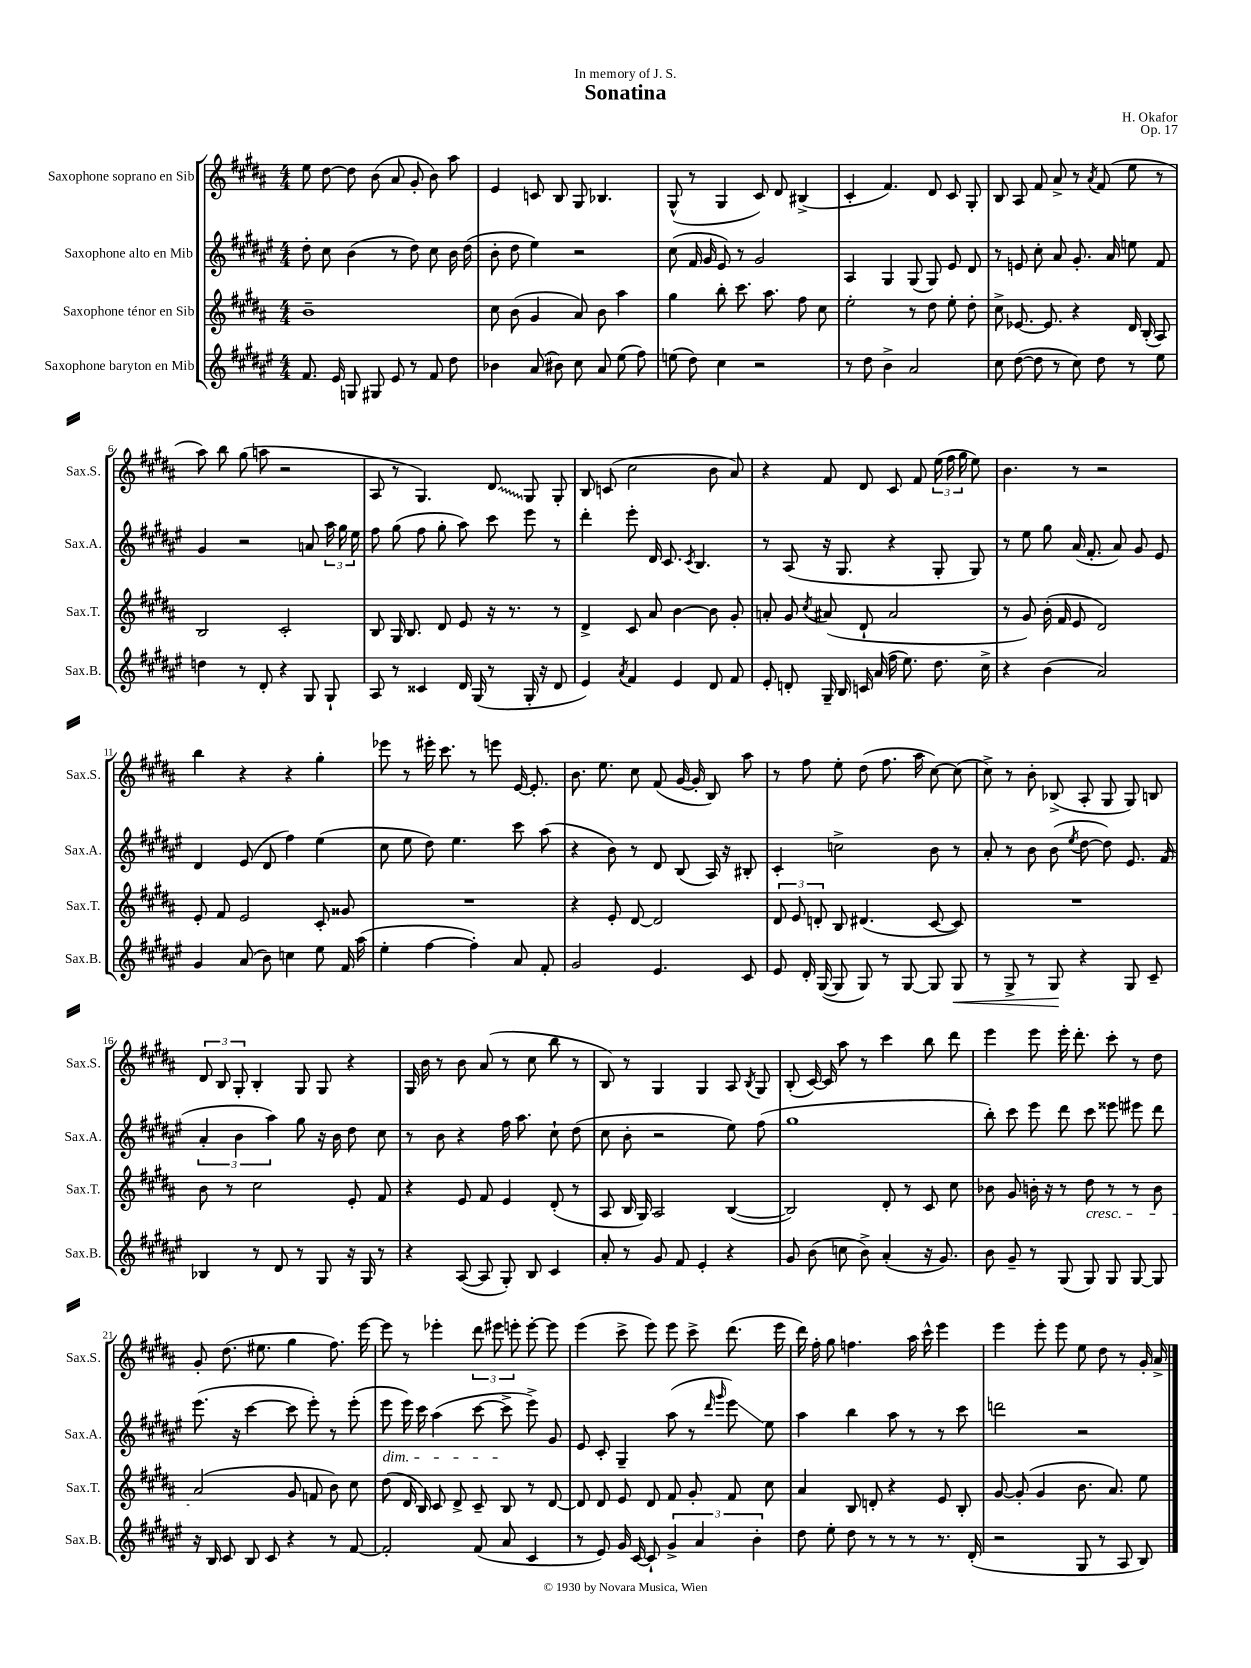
\header { title = "Sonatina" composer = "H. Okafor" dedication = "In memory of J. S." opus = "Op. 17" }
<<
\new StaffGroup <<
\new Staff = "s0" \with { instrumentName = "Saxophone soprano en Sib" shortInstrumentName = "Sax.S." } {
    \clef treble \key b \major \numericTimeSignature \time 4/4
    \autoBeamOff e''8 dis''8~ dis''8 b'8( ais'8 gis'8-. b'8) ais''8 |
    e'4 c'8 b8 gis8 bes4. |
    gis8-^( r8 gis4 cis'8) dis'8 bis4->( |
    cis'4-. fis'4.) dis'8 cis'8 gis8-. |
    b8 ais8 fis'8 ais'8-> r8 \acciaccatura { ais'8 } fis'8( e''8 r8 |
    ais''8) b''8 gis''8( a''8 r2 |
    ais8 r8 gis4.) \once \override Glissando.style = #'zigzag dis'8\glissando gis8 gis8-. |
    b8 c'8( cis''2 b'8 ais'8) |
    r4 fis'8 dis'8 cis'8 fis'8 \tuplet 3/2 { e''16( fis''16 gis''16 } e''8) |
    b'4. r8 r2 |
    b''4 r4 r4 gis''4-. |
    ees'''8 r8 eis'''16-. cis'''8. r8 e'''8 e'16~ e'8.-. |
    b'8. e''8. cis''8 fis'8( gis'16~ gis'16-. b8) ais''8 |
    r8 fis''8 e''8-. dis''8( fis''8. ais''16 cis''8~) cis''8( |
    cis''8->) r8 b'8-. bes8->( ais8-. gis8 gis8) b8 |
    \tuplet 3/2 { dis'8 b8 gis8-. } b4-. gis8 gis8 r4 |
    gis16 b'16 r8 b'8 ais'8( r8 cis''8 b''8 r8 |
    b8) r8 gis4 gis4 ais8 \acciaccatura { b8 } gis8 |
    b8-.( cis'16~) cis'16 ais''8 r8 cis'''4 b''8 dis'''8 |
    e'''4 e'''8 e'''16-. dis'''8.-. cis'''8-. r8 dis''8 |
    gis'8-. dis''8.( eis''8. gis''4 fis''8.) e'''16~ |
    e'''8 r8 ees'''4-. \tuplet 3/2 { dis'''8 eis'''8 e'''8-. } e'''8~-. e'''8 |
    e'''4( cis'''8-> e'''8) e'''8 cis'''8-> dis'''8.( e'''16 |
    dis'''16) fis''16-. gis''8 f''4. ais''16 cis'''16-^ e'''4 |
    e'''4 e'''8-. e'''8 e''8 dis''8 r8 gis'16-. ais'16-> \bar "|." |
}
\new Staff = "s1" \with { instrumentName = "Saxophone alto en Mib" shortInstrumentName = "Sax.A." } {
    \clef treble \key fis \major \numericTimeSignature \time 4/4
    \autoBeamOff dis''8-. cis''8 b'4( r8 dis''8) cis''8 b'16 dis''16( |
    b'8-. dis''8 eis''4) r2 |
    cis''8( fis'16 gis'16 eis'8) r8 gis'2 |
    ais4 gis4 gis8( gis8) eis'8 dis'8 |
    r8 e'8 cis''8-. ais'8 gis'8.-. ais'16 e''8 fis'8 |
    gis'4 r2 a'8 \tuplet 3/2 { ais''16 gis''16 eis''16 } |
    fis''8 gis''8( fis''8 gis''8-. ais''8) cis'''8 eis'''8 r8 |
    dis'''4-. eis'''8-. dis'16 cis'8. \acciaccatura { cis'8 } b4. |
    r8 ais8( r16 gis8. r4 gis8-. gis8) |
    r8 eis''8 gis''8 ais'16( fis'8.-. ais'8) gis'8 eis'8 |
    dis'4 eis'8( dis'8 fis''4) eis''4( |
    cis''8 eis''8 dis''8) eis''4. cis'''8 ais''8( |
    r4 b'8) r8 dis'8 b8( ais16) r16 bis8-. |
    cis'4-. c''2-> b'8 r8 |
    ais'8-. r8 b'8 b'8( \acciaccatura { eis''8 } dis''8~ dis''8) eis'8. fis'16( |
    \tuplet 3/2 { ais'4-. b'4 ais''4) } gis''8 r16 b'16 dis''8 cis''8 |
    r8 b'8 r4 fis''16 ais''8. cis''8-! dis''8( |
    cis''8 b'8-. r2 eis''8) fis''8( |
    gis''1 |
    b''8-.) cis'''8 eis'''8 dis'''8 cis'''8 eisis'''8 eis'''8 dis'''8 |
    eis'''8.( r16 cis'''4~ cis'''8 eis'''8-.) r8 eis'''8-.( |
    eis'''8\dim eis'''16) cis'''16 ais''4( cis'''8~ cis'''8->\! eis'''8->) gis'8 |
    eis'8 cis'8-. gis4-- ais''8( r8 \grace { dis'''16 gis'''16 } eis'''8\glissando) eis''8 |
    ais''4 b''4 ais''8 r8 r8 cis'''8 |
    d'''2 r2 \bar "|." |
}
\new Staff = "s2" \with { instrumentName = "Saxophone ténor en Sib" shortInstrumentName = "Sax.T." } {
    \clef treble \key b \major \numericTimeSignature \time 4/4
    \autoBeamOff b'1-- |
    cis''8 b'8( gis'4 ais'8) b'8 ais''4 |
    gis''4 b''8-. cis'''8. ais''8. fis''8 cis''8 |
    e''2-. r8 dis''8 e''8-. dis''8-. |
    cis''8-> ees'8.~ ees'8. r4 dis'16 b16-.( ais8) |
    b2 cis'2-. |
    b8 gis16 b8. dis'8 e'8 r16 r8. r8 |
    dis'4-> cis'8 ais'8 b'4~ b'8 gis'8-. |
    a'8-. gis'8 \acciaccatura { cis''8 } ais'8( dis'8-! ais'2 |
    r8 gis'8) b'16-.( fis'16 e'8 dis'2) |
    e'8-. fis'8 e'2 cis'8-. gisis'8 |
    R1 |
    r4 e'8-. dis'8~ dis'2 |
    \tuplet 3/2 { dis'8 e'8 d'8-. } b8 dis'4.( cis'8~ cis'8) |
    R1 |
    b'8 r8 cis''2 e'8-. fis'8 |
    r4 e'8 fis'8 e'4 dis'8-.( r8 |
    ais8 b16 gis16) ais2 b4~( |
    b2) dis'8-. r8 cis'8 cis''8 |
    bes'8 gis'8 b'16-. r16 r8 dis''8\cresc r8 r8 b'8 |
    ais'2\!( gis'8 f'8 b'8) cis''8 |
    dis''8( dis'16 b16) cis'8 dis'8-> cis'8-- b8 r8 dis'8~ |
    dis'8 dis'8 e'8 dis'8 fis'8 gis'8-. fis'8 cis''8 |
    ais'4 b8 d'8-. r4 e'8 b8-. |
    gis'8~ gis'8-.( gis'4 b'8. ais'8.) e''8 \bar "|." |
}
\new Staff = "s3" \with { instrumentName = "Saxophone baryton en Mib" shortInstrumentName = "Sax.B." } {
    \clef treble \key fis \major \numericTimeSignature \time 4/4
    \autoBeamOff fis'8. eis'16 g8 gis8 eis'8 r8 fis'8 dis''8 |
    bes'4 ais'8( bis'8) cis''8 ais'8 eis''8( fis''8) |
    e''8( dis''8) cis''4 r2 |
    r8 dis''8 b'4-> ais'2 |
    cis''8 dis''8~( dis''8 r8 cis''8) dis''8 r8 eis''8 |
    d''4 r8 dis'8-. r4 gis8 gis8-! |
    ais8 r8 cisis'4 dis'16 gis16( r8 gis16-. r16 dis'8 |
    eis'4) \acciaccatura { ais'8 } fis'4 eis'4 dis'8 fis'8 |
    eis'8-. d'8-. gis16-- b16 c'16 ais'16( fis''16 eis''8.) dis''8. cis''16-> |
    r4 b'4( ais'2) |
    gis'4 ais'8( b'8) c''4 eis''8 fis'16 ais''16( |
    eis''4-. fis''4~ fis''4-.) ais'8 fis'8-. |
    gis'2 eis'4. cis'8 |
    eis'8 dis'16-. gis16~( gis8 gis8) r8 gis8~ gis8 gis8\< |
    r8 gis8-> r8 gis8\! r4 gis8 cis'8-- |
    bes4 r8 dis'8 r8 gis8 r16 gis16 r8 |
    r4 ais8~( ais8 gis8-.) b8 cis'4 |
    ais'8-. r8 gis'8 fis'8 eis'4-. r4 |
    gis'8 b'8( c''8 b'8->) ais'4-.( r16 gis'8.) |
    b'8 gis'8-- r8 gis8( gis8) gis8 gis8~ gis8 |
    r16 b16 cis'8 b8 cis'8 r4 r8 fis'8~ |
    fis'2-. fis'8( ais'8 cis'4 |
    r8 eis'8) gis'16 cis'16~ cis'8-! \tuplet 3/2 { gis'4-> ais'4 b'4-. } |
    dis''8 eis''8-. dis''8 r8 r8 r8 r8. dis'16-.( |
    r2 gis8 r8 ais8 b8) \bar "|." |
}
>>
>>
